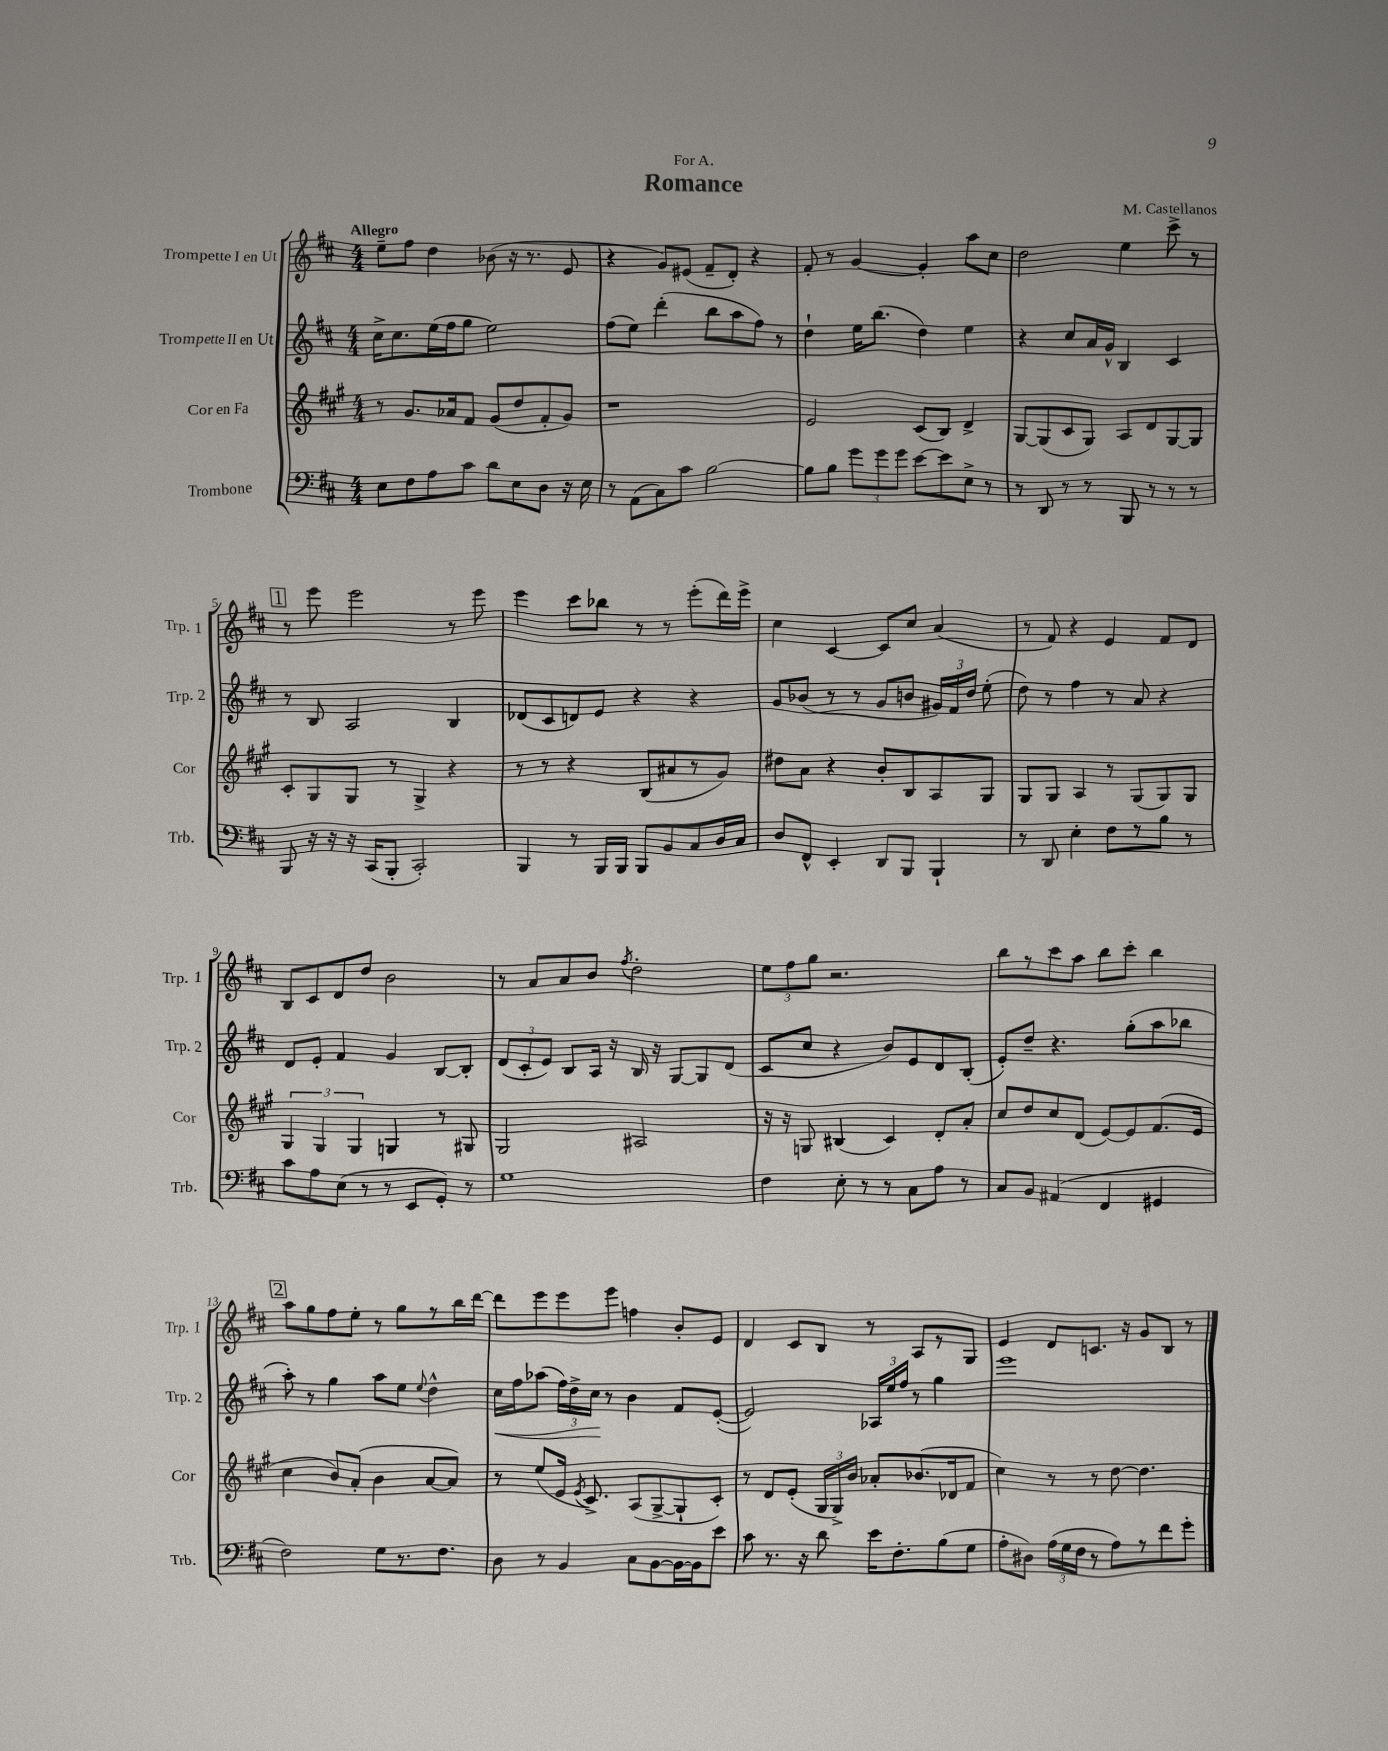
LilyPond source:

\header { title = "Romance" composer = "M. Castellanos" dedication = "For A." }
<<
\new StaffGroup <<
\new Staff = "s0" \with { instrumentName = "Trompette I en Ut" shortInstrumentName = "Trp. 1" } {
    \clef treble \key d \major \numericTimeSignature \time 4/4 \tempo "Allegro"
    \autoBeamOff e''8[-- fis''8] d''4 bes'8( r16 r8. e'8 |
    r4 g'8[) eis'8]( fis'8[-- d'8]-.) r4 |
    fis'8-. r8 g'4~ g'4-. a''8[ cis''8] |
    d''2 e''4 cis'''8-> r8 |
    \mark \markup { \box "1" } r8 e'''8 e'''2 r8 e'''8 |
    e'''4 cis'''8[ bes''8] r8 r8 e'''8[-.( d'''16) e'''16]-> |
    cis''4 cis'4~ cis'8[ cis''8] a'4( |
    r8 fis'8) r4 e'4 fis'8[ d'8] |
    b8[ cis'8 d'8 d''8] b'2 |
    r8 a'8[ a'8 b'8] \acciaccatura { fis''8 } d''2-. |
    \tuplet 3/2 { e''8[ fis''8 g''8] } r2. |
    b''8[ r8 cis'''8 a''8] b''8[ cis'''8]-. b''4 |
    \mark \markup { \box "2" } a''8[ g''8 fis''8 e''8]-. r8 g''8[ r8 b''16 d'''16]~ |
    d'''8[ e'''8 e'''8 e'''8] f''4 b'8[-. e'8] |
    d'4 cis'8[ b8] r8 a8[ r8 g8] |
    e'4 d'8[ c'8.] r16 g'8[ b8] r8 \bar "|." |
}
\new Staff = "s1" \with { instrumentName = "Trompette II en Ut" shortInstrumentName = "Trp. 2" } {
    \clef treble \key d \major \numericTimeSignature \time 4/4
    \autoBeamOff cis''16[-> cis''8. e''16( fis''16 g''8] e''2) |
    fis''8[( e''8]) d'''4-.( b''8[ a''8 fis''8]) r8 |
    d''4-! e''16[ b''8.]( d''4) e''4 |
    r4 cis''8[ a'16 g'16]-^ b4 cis'4 |
    \mark \markup { \box "1" } r8 b8 a2 b4 |
    des'8[( cis'8 d'8) e'8] r4 r4 |
    g'8[ bes'8]( r8 r8 g'8[ b'8] \tuplet 3/2 { gis'16[) fis'16 d''16] } e''8-.( |
    d''8) r8 fis''4 r8 a'8 r4 |
    d'8[ e'8]-. fis'4 g'4 b8[~ b8]-. |
    \tuplet 3/2 { d'8[( cis'8-. e'8]) } b8[ a16] r16 b16 r16 g8[~ g8 d'8]( |
    cis'8[ cis''8] r4 b'8[) e'8 d'8 b8]-.( |
    e'8[-.) d''8]-- r4. g''8[-.( a''8 bes''8] |
    \mark \markup { \box "2" } a''8-.) r8 g''4 a''8[ e''8] \appoggiatura { e''8 } d''4-^ |
    cis''16[\< fis''16 aes''8]( \tuplet 3/2 { fis''16[) d''16-> cis''16]\! } r8 b'4 fis'8[ e'8]~-.( |
    e'2) \tuplet 3/2 { aes16[ e''16 fis''16] } r8 g''4 |
    e'''1 \bar "|." |
}
\new Staff = "s2" \with { instrumentName = "Cor en Fa" shortInstrumentName = "Cor" } {
    \clef treble \key a \major \numericTimeSignature \time 4/4
    \autoBeamOff r8 gis'8.[ aes'16 fis'8] gis'8[( d''8 fis'8-. gis'8]) |
    r1 |
    e'2 cis'8[( b8]) d'4-> |
    gis8[~ gis8( cis'8 gis8]) a8[ d'8 gis8~ gis8] |
    \mark \markup { \box "1" } cis'8[-. gis8 gis8] r8 gis4-> r4 |
    r8 r8 r4 b8[( ais'8 r8 gis'8]) |
    dis''8[ a'8] r4 b'8[-. b8 a8 gis8] |
    gis8[ gis8] a4 r8 gis8[( gis8) gis8] |
    \tuplet 3/2 { gis4 gis4 gis4 } g4 r8 gis8 |
    gis2 ais2 |
    r16 r16 g8 bis4( cis'4) d'8[-. a'8]-. |
    cis''8[ d''8 cis''8 d'8]( e'8[~) e'8 fis'8.( e'16] |
    \mark \markup { \box "2" } cis''4 b'8[) a'8]-.( b'4 a'8[~ a'8]) |
    r8 e''8[( e'16] \acciaccatura { e'8 } cis'8.->) a8[( gis8~-> gis8-! cis'8]-.) |
    r8 d'8[ e'8]-.( \tuplet 3/2 { gis16[ gis16->) b'16] } aes'8[-. bes'8.( des'16 fis'8] |
    cis''4) r8 r8 d''8~ d''4. \bar "|." |
}
\new Staff = "s3" \with { instrumentName = "Trombone" shortInstrumentName = "Trb." } {
    \clef bass \key d \major \numericTimeSignature \time 4/4
    \autoBeamOff e8[ fis8 a8 cis'8] d'8[ e8 d8] r16 e16 |
    r8 a,8[( cis8) cis'8] b2~ |
    b8[ b8] \tuplet 3/2 { g'8[ g'8 g'8] } e'8[~ e'8 e8]-> r8 |
    r8 d,8 r8 r8 b,,8 r8 r8 r8 |
    \mark \markup { \box "1" } b,,8 r16 r16 r16 cis,16[( b,,8]-. cis,2-.) |
    b,,4 r8 b,,16[ b,,16] b,,8[ b,8 cis8 d16 cis16] |
    d8[ fis,8]-^ e,4-. d,8[ b,,8] b,,4-! |
    r8 d,8 e4-. fis8[ r8 b8] r8 |
    cis'8[ a8 e8]( r8 r8 e,8[ g,8]-.) r8 |
    g1 |
    fis4 e8-. r8 r8 cis8[ a8] r8 |
    cis8[ b,8] ais,4( fis,4 gis,4 |
    \mark \markup { \box "2" } fis2) g8[ r8. fis8.] |
    d8 r8 b,4 cis8[ b,8~ b,16~ b,16 e'8] |
    cis'8 r8. r16 d'8 e'16[ fis8.-. b8( g8] |
    a8[-. dis8]) \tuplet 3/2 { a16[( g16 fis16] } r8 a8[) r8 fis'8 g'8]-. \bar "|." |
}
>>
>>
